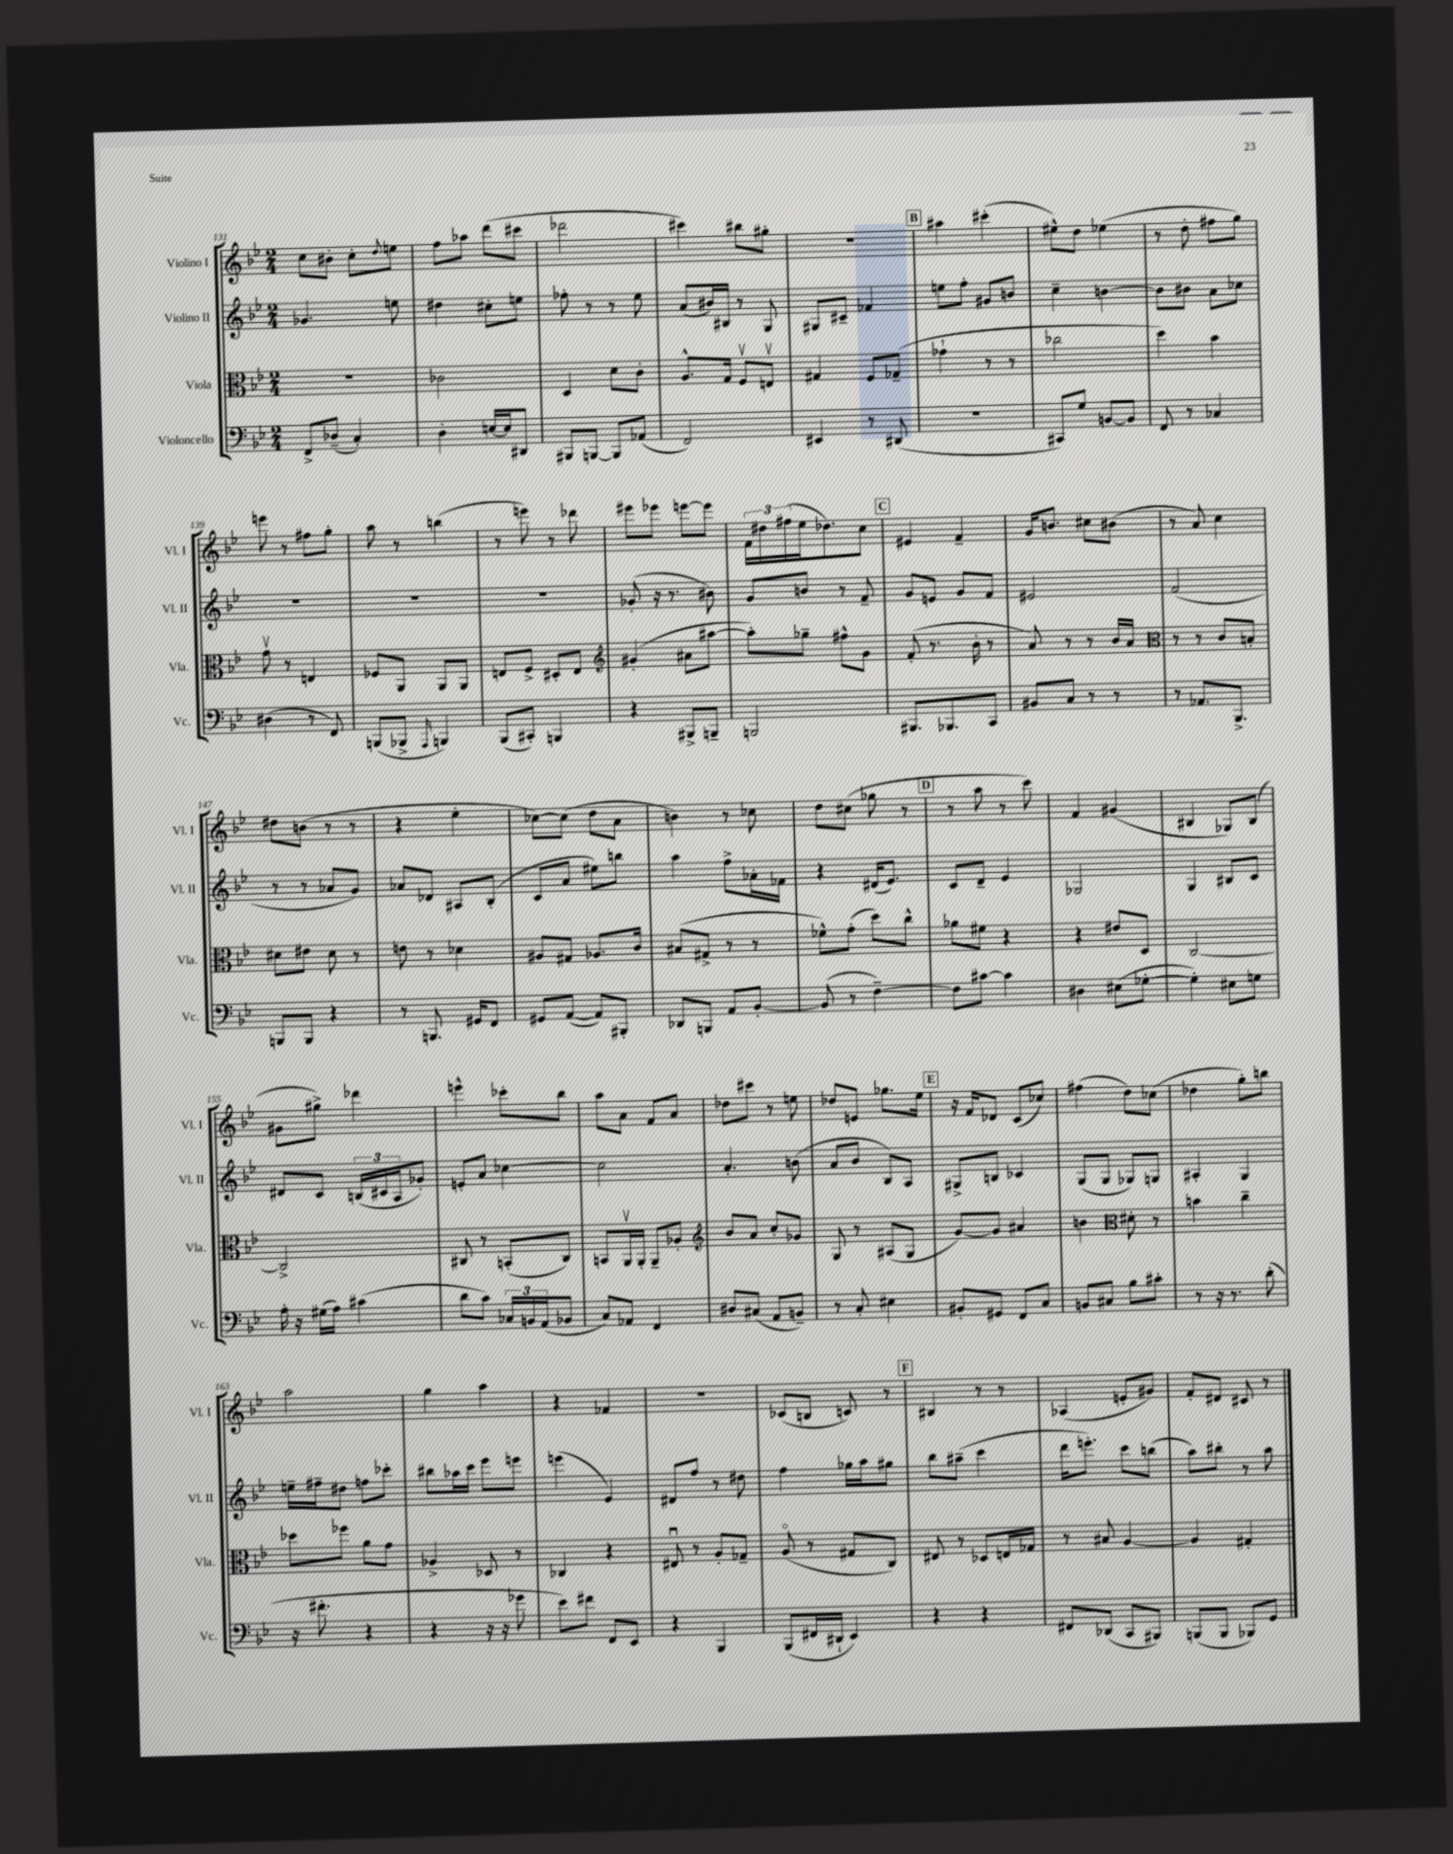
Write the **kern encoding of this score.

**kern	**kern	**kern	**kern
*staff4	*staff3	*staff2	*staff1
*clefF4	*clefC3	*clefG2	*clefG2
*k[b-e-]	*k[b-e-]	*k[b-e-]	*k[b-e-]
*M2/4	*M2/4	*M2/4	*M2/4
8FF^	2r	4.g-	8cc
(8D-~	.	.	8b#'
4C')	.	.	8cc'
.	.	.	8qqdd
.	.	8ee	8ee
=	=	=	=
4D'	2c-	4dd#	8ff
.	.	.	8aa-
[16E	.	8cc#'	(8ddd
16E]	.	.	.
8DD#	.	8ee	8ccc#
=	=	=	=
8BBB#	4D	8ff-'	2ddd-
[8BBB	.	8r	.
8BBB]	8d	8r	.
(8AA-	8c'	8ee-	.
=	=	=	=
2FF)	8.A^^	(8a	4ccc#)
.	.	16b#)	.
.	16G	16B#	.
.	8Fv	8r	8bb#
.	8Ev	8G	8gg#'
=	=	=	=
4EE#	4G#	8G#	2r
.	.	8c#~	.
8r	8F	4f-	.
(8DD#	(8G-~	.	.
=	=	=	=
2r	4g-`	8ee	4aa#
.	.	8ff'	.
.	8r	8g#	(4ccc#'
.	8r	8b	.
=	=	=	=
8CC#)	2cc-	4cc~	8ee#^^)
8G	.	.	8dd
[8BB	.	[4b	(4ee-
8BB]	.	.	.
=	=	=	=
8FF	4dd)	8b]	8r
8r	.	8b#	8dd'
4C-	4b-	8a	8ff#
.	.	8cc-	8gg)
=	=	=	=
(4D#	8gv	2r	8eee
.	8r	.	8r
8r	4E	.	8ff#
8FF)	.	.	8gg'
=	=	=	=
(8BBB	8F-	2r	8aa
8BBB-^	8AA	.	8r
16qqAAA	.	.	.
4BBB)	8AA	.	(4bb
.	8AA	.	.
=	=	=	=
(8BBB-	8E	2r	8r
8CC#')	8F^	.	8eee)
4BBB	8D#'	.	8r
.	8E	.	8ddd-
=	=	=	=
*	*clefG2	*	*
4r	(4g#'	(8g-'	8eee#
.	.	16r	8eee-
.	.	8.r	.
8BBB#^	8a#	.	[8eee
8BBB~	[8aa#	8b#)	8eee]
=	=	=	=
2BBB	8aa#'])	8g	24f
.	.	.	24dd#
.	.	.	(24ff#
.	8gg-~	8b	16ee-
.	.	.	8.dd-)
.	8ff#^^	8r	.
.	8g	8f~	8cc
=	=	=	=
8.BBB#	(8f'	8g	4e#
.	8.r	8e	.
8.BBB-	.	.	.
.	.	8g	4f~
.	16b-'	.	.
8CC	8r	8f	.
=	=	=	=
8BB#	8a)	2e#	16g
.	.	.	8.b
8C	8r	.	.
8r	8r	.	8cc#
8r	16b-	.	(8b#
.	16a	.	.
=	=	=	=
*	*clefC3	*	*
8r	8r	(2f	8r
8.AA-	8r	.	8a)
.	8c	.	4cc
8.BBB-^	.	.	.
.	8B'	.	.
=	=	=	=
8BBB	8d#	8r	8dd#
8BBB	8e#	8r	(8b
4r	8d#	8a-	8r
.	8r	8g)	8r
=	=	=	=
8r	8e	8a-	4r
8.BBB	8r	8d-	.
.	4d-	8A#	4ee-'
16GG#	.	.	.
8FF	.	(8B-'	.
=	=	=	=
8GG#	8A#	8c	[8cc-)
([8AA	8G#	8a	(8cc-]
8AA])	8.A-	8ee#)	8dd
8BBB#'	.	8bb	8a
.	16c	.	.
=	=	=	=
8DD-	(8B#	4aa	4b)
8BBB	8G#^	.	.
8AA	8r	8ff^	8r
[8BB-'	8r	16a-'	8cc-
.	.	16f-	.
=	=	=	=
(8BB-]	8f-^^)	4r	8dd
8r	(8g'	.	(8cc#
[4F~)	8dd)	(16d#	8gg-
.	.	8.e-)	.
.	8cc^^	.	8r
=	=	=	=
8F]	8a-	8c	8r
[8c#	8f#	8d~	8aa
4c#]	4r	4e-	8r
.	.	.	8ccc)
=	=	=	=
4D#	4r	2G-	4f
(8E#	8e#	.	(4g#
[8G-'	8D	.	.
=	=	=	=
4G-'])	[2C	4G	4B#
8E#	.	8B#	8G-)
8G	.	8c	(8B#
=	=	=	=
16A'	2C^]	8d#	8g#
16r	.	.	.
(16G#	.	8c	8gg#^)
16A)	.	.	.
(4c#	.	(24B	4ddd-
.	.	24c#	.
.	.	24A	.
.	.	8g-')	.
=	=	=	=
8d	8C#	8e'	4eee^^
8c)	8r	8a	.
24C-	(8BB'	[4cc-	8ccc-'
24BB	.	.	.
(24AA	.	.	.
8BB-	8C#)	.	8bb-
=	=	=	=
8C)	8BB	2cc-]	8aa
8AA-	16AAv	.	8a
.	16AA'	.	.
4FF	8AA~	.	8f
.	8A-'	.	8a
=	=	=	=
*	*clefG2	*	*
8D#	8b-	4.a'	8dd-
(8C#	8a	.	8ccc#
8AA	8cc'	.	8r
8BB~)	8g-	(8b	8ee
=	=	=	=
8r	8G	8a	8dd-
8C'	8r	8b-	8e
4E#	(8A#	8B-)	8.gg-
.	8G	8A	.
.	.	.	16ee-
=	=	=	=
8BB#'	[8g)	8G#^	16r
.	.	.	16f
8GG#	8g]	8B	8d-
8FF	4a#	4c-	(8c
8C	.	.	8cc-)
=	=	=	=
8BB	4b	(8G	(4ff#
8C#	.	8G	.
*	*clefC3	*	*
8B-	8d#'	8G-)	8dd)
8c#'	8r	8G	(8cc-
=	=	=	=
8r	4b	4A#'	4dd-
16r	.	.	.
8.r	.	.	.
.	4cc~	4G	8gg')
(8d'	.	.	8bb
=	=	=	=
16r	8dd-	16ee~	2aa
8.f#'	.	16ff#~	.
.	8ff-	8dd#	.
4r	8a	8ff	.
.	8g	8ccc-'	.
=	=	=	=
4r	4A-^	8bb#	4gg
.	.	16aa-	.
.	.	16ccc	.
16r	8D-	8eee-	4aa
16r	.	.	.
8g-	8r	8eee	.
=	=	=	=
8e-)	4C-	(4eee	4r
8f#	.	.	.
8FF	4r	4e-)	4f-
8EE-	.	.	.
=	=	=	=
4r	8E#u	8d#	2r
.	8r	8ff	.
4BBB-	8A'	8r	.
.	8G-~	8dd#	.
=	=	=	=
(8BBB-	(8Ao	4ff	(8c-
16FF#	8r	.	8B
16DD#`	.	.	.
4EE-)	8G#	16gg-	8c)
.	.	16aa	.
.	8C)	8gg#	8r
=	=	=	=
4r	8E#	8bb-	4B#
.	8r	(8aa#~	.
4r	8D-	4ccc	8r
.	16E	.	8r
.	16G-	.	.
=	=	=	=
8FF#	8r	16ddd	(4A-
.	.	8.eee')	.
(8DD-	8B#	.	.
8CC	[4A	8ccc	8e'
8BBB#)	.	(8bb	8g#)
=	=	=	=
(8BBB	4A]	8aa)	8f'
8BBB	.	8bb#'	8d#
8BBB-)	4G#'	8r	8c#
8GG	.	8aa	8r
==	==	==	==
*-	*-	*-	*-
